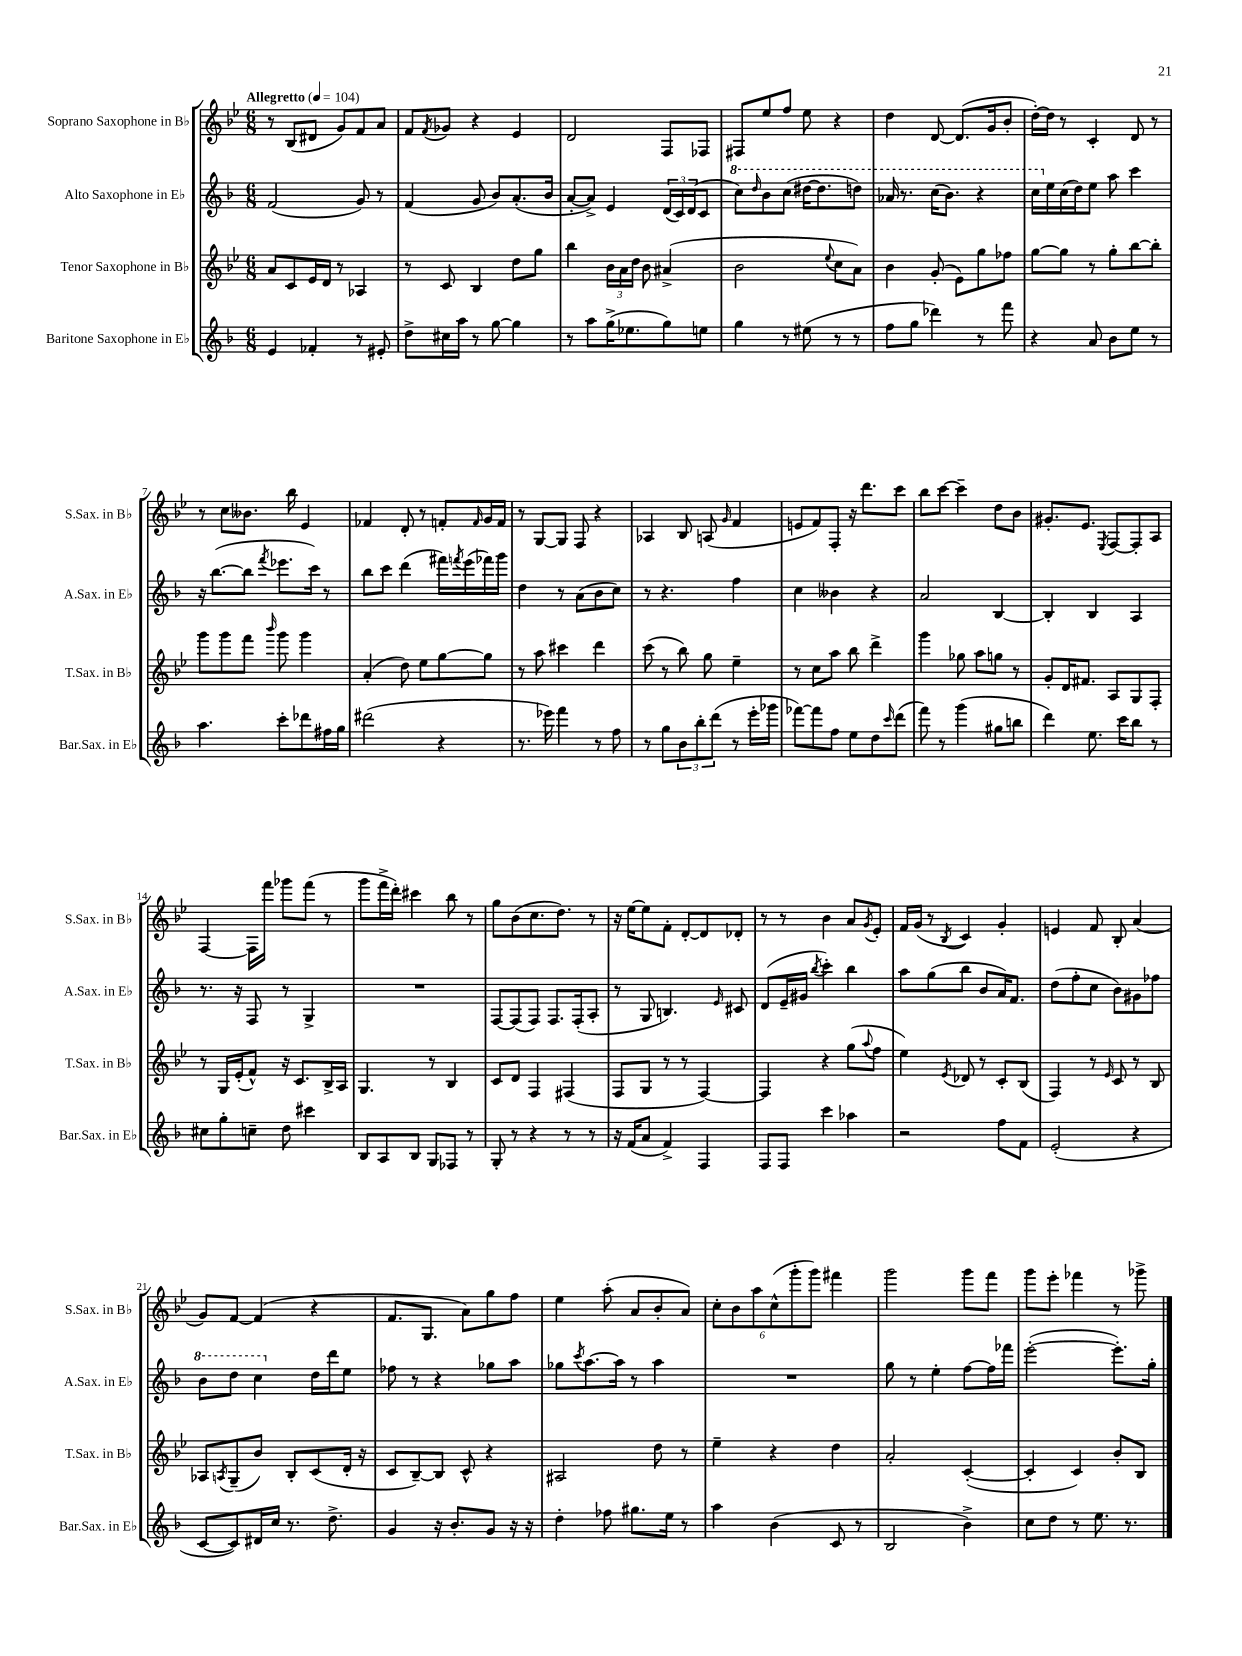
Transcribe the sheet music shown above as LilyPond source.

<<
\new StaffGroup <<
\new Staff = "s0" \with { instrumentName = "Soprano Saxophone in Bb" shortInstrumentName = "S.Sax. in Bb" } {
    \clef treble \key bes \major \numericTimeSignature \time 6/8 \tempo "Allegretto" 4 = 104
    r8 bes8( dis'8 g'8) f'8 a'8 |
    f'8 \acciaccatura { f'8 } ges'8 r4 ees'4 |
    d'2 f8 fes8 |
    fis8 ees''8 f''8 ees''8 r4 |
    d''4 d'8~ d'8.( g'16 bes'8-. |
    d''16~-.) d''16 r8 c'4-. d'8 r8 |
    r8 c''8 beses'8. bes''16 ees'4 |
    fes'4 d'8-. r8 f'8-. \grace { f'16 } g'16 f'16 |
    r8 g8~ g8 f8 r4 |
    aes4 bes8 a8( \grace { g'16 } f'4 |
    e'8 f'8) f8-. r16 d'''8. c'''8 |
    bes''8 c'''8~ c'''4-- d''8 bes'8 |
    gis'8.-. ees'8. \acciaccatura { ees8 } f8~ f8-. a8 |
    f4~ f16 f'''16 ges'''8 f'''8( r8 |
    g'''8 f'''16-> d'''16-.) cis'''4 bes''8 r8 |
    g''8 bes'8( c''8. d''8.) r8 |
    r16 ees''16~ ees''8 f'8-. d'8~-. d'8 des'8-. |
    r8 r8 bes'4 a'8 \acciaccatura { g'8 } ees'8-. |
    f'16 g'16( r8 \acciaccatura { bes8 } c'4) g'4-. |
    e'4 f'8 bes8-. a'4( |
    g'8) f'8~ f'4( r4 |
    f'8. g8. a'8) g''8 f''8 |
    ees''4 a''8-.( a'8 bes'8-. a'8) |
    \tuplet 6/4 { c''8-. bes'8 a''8 c''8-^( g'''8-. g'''8) } fis'''4 |
    g'''2 g'''8 f'''8 |
    g'''8 ees'''8-. fes'''4 r8 ges'''8-> \bar "|." |
}
\new Staff = "s1" \with { instrumentName = "Alto Saxophone in Eb" shortInstrumentName = "A.Sax. in Eb" } {
    \clef treble \key f \major \numericTimeSignature \time 6/8
    f'2( g'8) r8 |
    f'4( g'8 bes'8) a'8.-.( bes'16 |
    a'8~-. a'8->) e'4 \tuplet 3/2 { d'16( c'16) d'16( } c'8 |
    \ottava #1 c'''8) \grace { d'''16 } bes''8 c'''8( dis'''16~ dis'''8. d'''8) |
    aes''16 r8. c'''16( bes''8.) r4 |
    c'''16 \ottava #0 e''16 c''16( d''16) e''8 a''8 c'''4 |
    r16 bes''8.~( bes''8 \acciaccatura { f'''8 } ees'''8. c'''16) r8 |
    bes''8 c'''8 d'''4( fis'''16) \acciaccatura { f'''8 } e'''16( fes'''16) g'''16 |
    d''4 r8 a'8( bes'8 c''8) |
    r8 r4. f''4 |
    c''4 beses'4 r4 |
    a'2 bes4~ |
    bes4-. bes4 a4 |
    r8. r16 f8 r8 g4-> |
    R2. |
    f8~ f8( f8) f8. f16-.( a8-. |
    r8 g8 b4.) \grace { e'16 } cis'8 |
    d'8( e'16-- gis'16 \acciaccatura { bes''8 } c'''4-.) bes''4 |
    a''8 g''8( bes''8 bes'8 a'16) f'8. |
    d''8( f''8-. c''8 bes'8) gis'8 fes''8 |
    \ottava #1 bes''8 d'''8 c'''4 \ottava #0 d''16 d'''16 e''8 |
    fes''8 r8 r4 ges''8 a''8 |
    ges''8 \acciaccatura { c'''8 } a''8.~ a''16 r8 a''4 |
    R2. |
    g''8 r8 e''4-. f''8~ f''16 fes'''16 |
    e'''2~-.( e'''8.-.) g''16-. \bar "|." |
}
\new Staff = "s2" \with { instrumentName = "Tenor Saxophone in Bb" shortInstrumentName = "T.Sax. in Bb" } {
    \clef treble \key bes \major \numericTimeSignature \time 6/8
    a'8 c'8 ees'16 d'16 r8 aes4 |
    r8 c'8 bes4 d''8 g''8 |
    bes''4 \tuplet 3/2 { bes'16 a'16 d''16 } bes'8 ais'4->( |
    bes'2 \appoggiatura { ees''8 } c''8 a'8) |
    bes'4 g'8-.( ees'8) g''8 fes''8 |
    g''8~ g''8 r8 g''8-. bes''8~ bes''8-. |
    g'''8 g'''8 f'''8 \grace { bes'''16 } g'''8 g'''4 |
    a'4-.( d''8) ees''8 g''8~ g''8 |
    r8 a''8 cis'''4 d'''4 |
    c'''8( r8 bes''8) g''8 ees''4-- |
    r8 c''8 a''8 bes''8 d'''4-> |
    g'''4 ges''8 a''8 g''8 r8 |
    g'8-. d'16 fis'8. a8 g8 f8-. |
    r8 g16 ees'16-.( f'8-^) r16 c'8. bes16-> a16 |
    g4. r8 bes4 |
    c'8 d'8 f4 fis4( |
    f8 g8 r8 r8 f4~) |
    f4 r4 g''8( \appoggiatura { a''8 } f''8 |
    ees''4) \acciaccatura { ees'8 } des'8 r8 c'8-. bes8( |
    f4) r8 \grace { ees'16 } c'8 r8 bes8 |
    aes8 \acciaccatura { a8 } g8--( bes'8) bes8-. c'8( d'16-. r16 |
    c'8 bes8~--) bes8 c'8-^ r4 |
    ais2 d''8 r8 |
    ees''4-- r4 d''4 |
    a'2-. c'4~-.( |
    c'4-. c'4) bes'8-. bes8 \bar "|." |
}
\new Staff = "s3" \with { instrumentName = "Baritone Saxophone in Eb" shortInstrumentName = "Bar.Sax. in Eb" } {
    \clef treble \key f \major \numericTimeSignature \time 6/8
    e'4 fes'4-. r8 eis'8-. |
    d''8-> cis''16 a''16 r8 g''8~ g''4 |
    r8 a''8 g''16->( ees''8. g''8) e''8 |
    g''4 r8 eis''8( r8 r8 |
    f''8 g''8 des'''4) r8 f'''8 |
    r4 a'8 bes'8 e''8 r8 |
    a''4. c'''8-. des'''8 fis''16 g''16 |
    dis'''2( r4 |
    r8. ees'''16) f'''4 r8 f''8 |
    r8 g''8 \tuplet 3/2 { bes'8 bes''8-. d'''8( } r8 e'''16-. ges'''16 |
    fes'''8~) fes'''8 f''8 e''8 d''8 \grace { c'''16 } d'''8( |
    f'''8) r8 g'''4( gis''8 b''8 |
    d'''4) e''8. c'''16 bes''8 r8 |
    cis''8 g''8-. c''8-- d''8 cis'''4 |
    bes8 a8 bes8 g8 fes8 r8 |
    g8-. r8 r4 r8 r8 |
    r16 f'16( a'8 f'4->) f4 |
    f8 f8 c'''4 aes''4 |
    r2 f''8 f'8 |
    e'2-.( r4 |
    c'8~ c'8) dis'16 c''16 r8. d''8.-> |
    g'4 r16 bes'8.-. g'8 r16 r16 |
    d''4-. fes''8 gis''8. e''16 r8 |
    a''4 bes'4( c'8 r8 |
    bes2 bes'4->) |
    c''8 d''8 r8 e''8. r8. \bar "|." |
}
>>
>>
